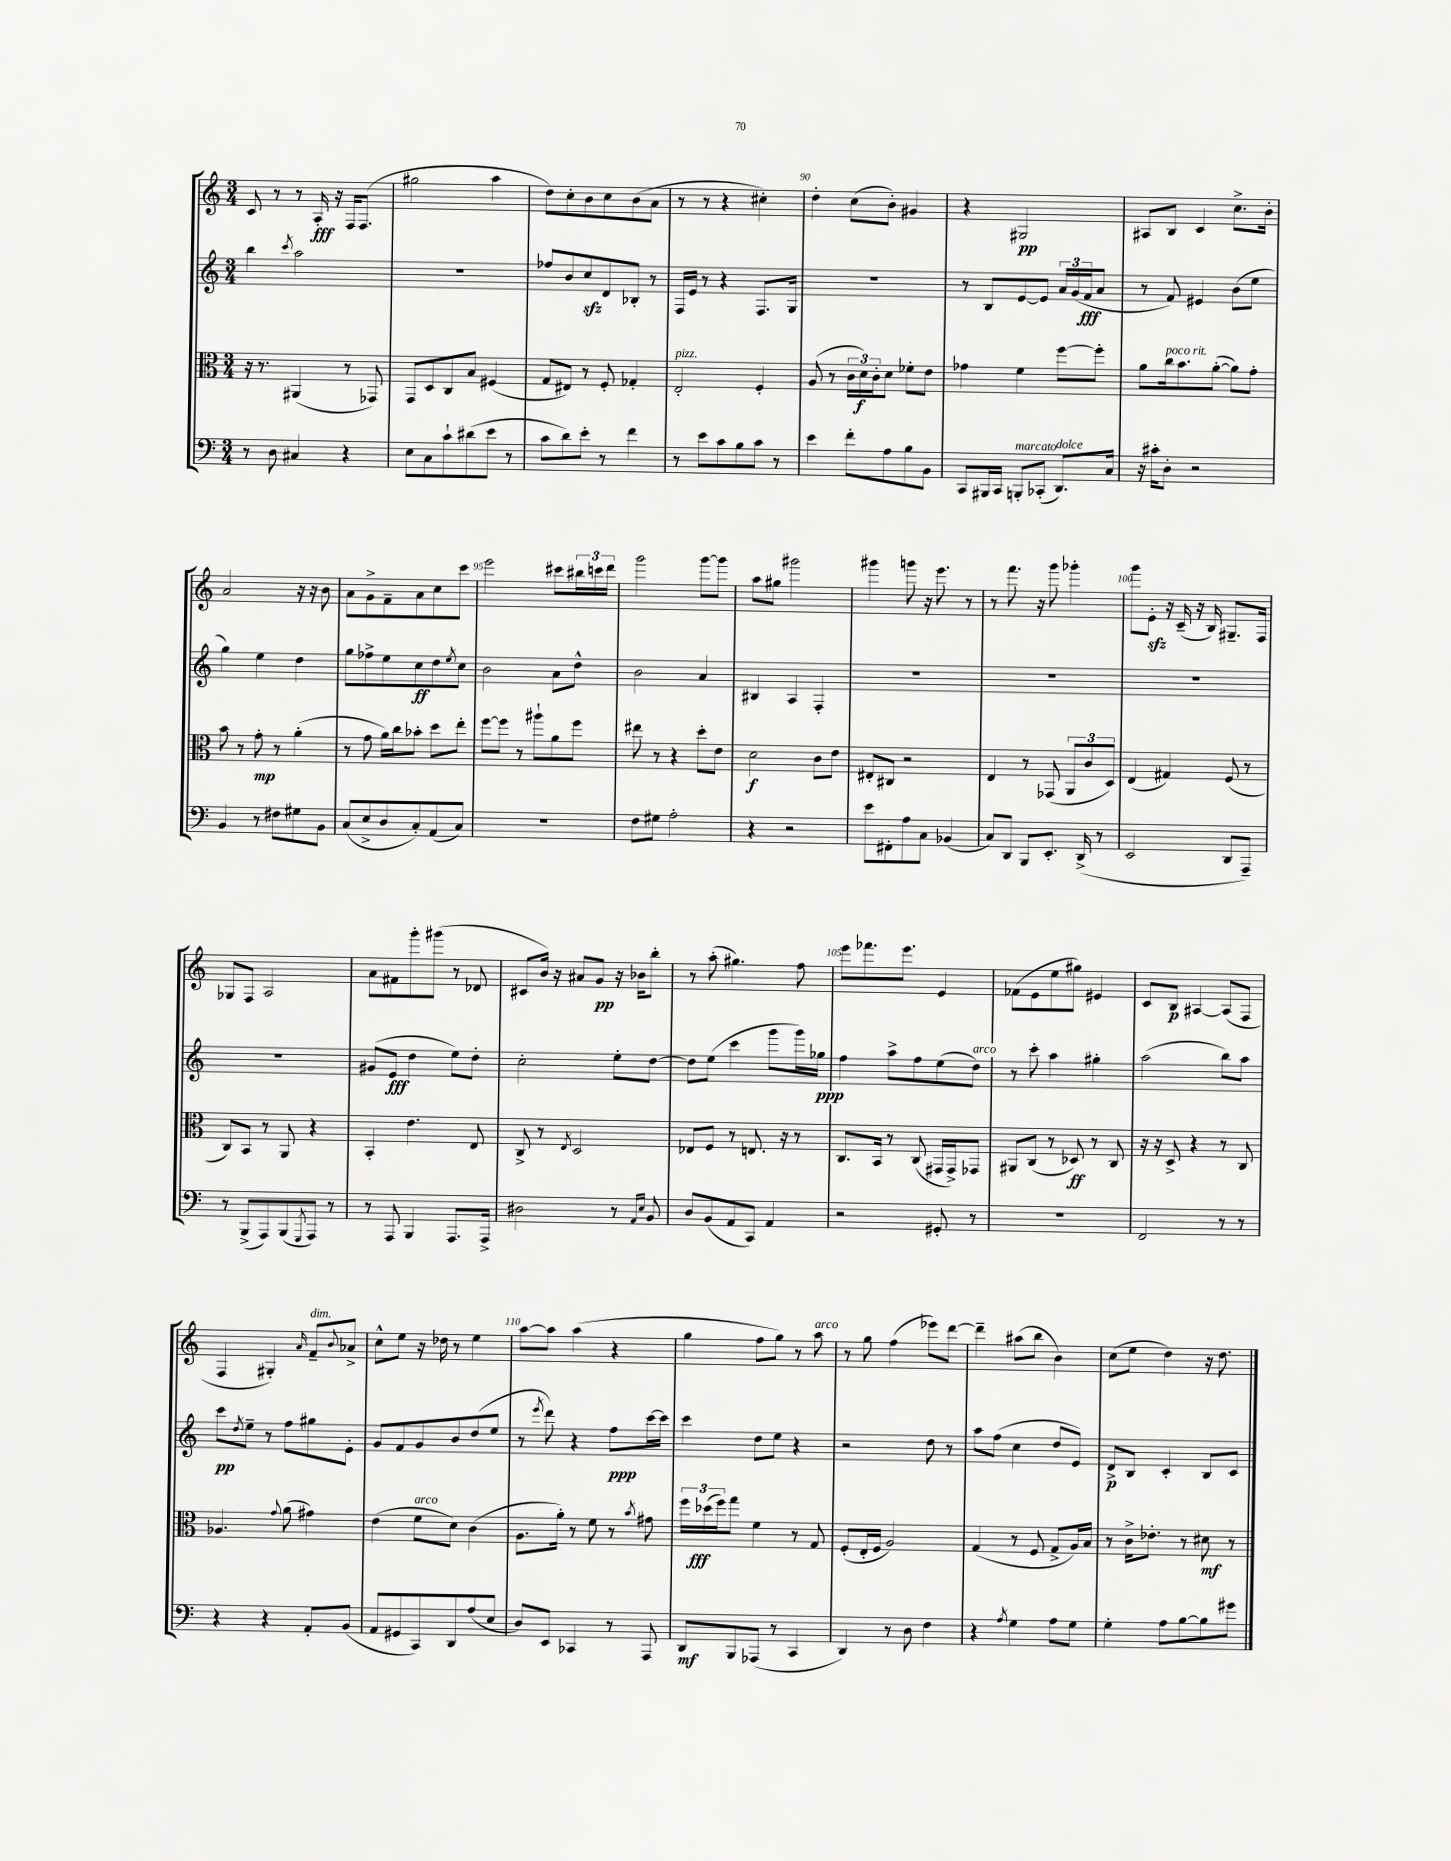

**kern	**kern	**kern	**kern
*staff4	*staff3	*staff2	*staff1
*clefF4	*clefC3	*clefG2	*clefG2
*k[]	*k[]	*k[]	*k[]
*M3/4	*M3/4	*M3/4	*M3/4
8r	16r	4bb\	8c/
.	8.r	.	.
8D\	.	.	8r
.	.	8qccc/	.
4C#/	(4AA#/	2aa\	8r
.	.	.	16A'/
.	.	.	16r
4r	8r	.	16F/LK
.	.	.	(8.F/J
.	8GG-/)	.	.
=	=	=	=
8E\L	8GG/L	2.r	2gg#\
8C\	8D/	.	.
8c`\	8C/	.	.
(8d#\	8B/J	.	.
8e\J	(4F#/	.	4aa\
8r	.	.	.
=	=	=	=
8c\L	8G/L	8ff-/L	8dd\L)
8d\)	8E#/J)	8b/	8cc'\
8e'\J	8r	8cc/	8b\
8r	8F'/	8d/	8cc\
4f\	4G-'/	8B-'/J	(8b\
.	.	8r	8a\J
=	=	=	=
8r	2E'/	16F/LL	8r
.	.	16e/JJ	.
8e\L	.	8r	8r
8c\	.	4r	4r
8B\	.	.	.
8c\J	4F'/	8.F/L	4cc#'\)
8r	.	.	.
.	.	16G/Jk	.
=	=	=	=
4e\	(8A/	2.r	4dd'\
.	8r	.	.
8f'\L	24c\LL	.	(8cc\L
.	24d\)	.	.
.	24c'\J	.	.
8A\	8d\J	.	8b'\J)
8B\	8f-'\L	.	4g#/
8BB\J	8e\J	.	.
=	=	=	=
8CC/L	4g-\	8r	4r
16BBB#/L	.	8B/L	.
16CC/JJ	.	.	.
8BBB'/L	4f\	[8e/	2G#/
(8CC-'/J	.	8e/]J	.
8.DD/L)	[8ff\L	24a/LL	.
.	.	(24g/	.
.	.	24f/J	.
.	8ff'\]J	8a/J	.
16C/Jk	.	.	.
=	=	=	=
16r	8a\L	8r	8A#/L
16c#'\LK	.	.	.
8D'\J	16cc\k	8f/)	8B/J
.	8.b\	.	.
2r	.	4e#/	4c/
.	([8a'\J	.	.
.	8a\]L)	(8b\L	8.cc^\L
.	8g'\J	8ee\J	.
.	.	.	16b'\Jk
=	=	=	=
4BB/	8b\	4gg\)	2a/
.	8r	.	.
8r	8g'\	4ee\	.
8F#\L	8r	.	.
8G#\	(4a'\	4dd\	16r
.	.	.	16r
8BB\J	.	.	8b\
=	=	=	=
(8C/L	8r	8gg\L	8a\L
8E^/	8g\	8ff-^\	8g^\
8D/	16a\LL)	8ee\	8f~\
.	16cc\J	.	.
8C'/)	8b-'\J	8cc\	8a\
(8AA/	8dd\L	8dd\	8cc\
.	.	8qee/	.
8C/J)	8ee'\J	8cc\J	8ccc\J
=	=	=	=
2.r	[8ff\L	2b\	2eee\
.	8ff\]J	.	.
.	8r	.	.
.	8aa#`\L	.	.
.	8a\	8a\L	8ccc#\L
.	8ff\J	8dd^^\J	24bb#\L
.	.	.	24ccc\
.	.	.	24ddd\JJ
=	=	=	=
8F\L	8ee#\	2b\	2ggg\
8G#\J	8r	.	.
2A'\	4r	.	.
.	8dd'\L	4a/	[8ggg\L
.	8e\J	.	8ggg\]J
=	=	=	=
4r	2d\	4B#/	8aa\L
.	.	.	8gg#\J
2r	.	4A/	2ggg#\
.	8c\L	4F'/	.
.	8e\J	.	.
=	=	=	=
8e\L	8E#'/L	2.r	4ggg#\
8FF#'\	8C#/J	.	.
8A\	2r	.	8ggg\
8C\J	.	.	16r
.	.	.	8.eee\
(4BB-/	.	.	.
.	.	.	8r
=	=	=	=
8C/L)	4E/	2.r	8r
8DD/J	.	.	8.fff\
8BBB/L	8r	.	.
.	.	.	16r
8.EE'/J	(8GG-/	.	8ggg\
.	12AA/L	.	4ggg-'\
(16DD^/	.	.	.
.	12c/	.	.
8r	.	.	.
.	12D/J)	.	.
=	=	=	=
2EE/	(4E/	2.r	8ggg\L
.	.	.	8e'\J
.	4G#/)	.	16r
.	.	.	(16c~/
.	.	.	16r
.	.	.	16B/)
8DD/L	(8F/	.	8.G#~/L
8AAA~/J)	8r	.	.
.	.	.	16F/Jk
=	=	=	=
8r	8C/L)	2.r	8G-/L
(8BBB^/L	8BB/J	.	8F/J
8AAA/)	8r	.	2A/
(8BBB/	8AA/	.	.
8qGGG/	.	.	.
8AAA/J)	4r	.	.
8r	.	.	.
=	=	=	=
8r	4BB'/	(8g#/L	8a\L
8AAA/	.	8e/J	8f#\
4BBB/	4.e\	4dd\	8ggg'\
.	.	.	(8ggg#\J
8.AAA/L	.	8ee\L)	8r
.	8E/	8dd'\J	8d-/
16AAA^/Jk	.	.	.
=	=	=	=
2D#\	8C^/	2cc'\	8c#/L
.	8r	.	16b/Jk)
.	.	.	16r
.	8qE/	.	.
.	2D/	.	8a#/L
.	.	.	8g/J
8r	.	8ee'\L	16r
.	.	.	16b-\LK
16qqAA/LL	.	.	.
16qqE/JJ	.	.	.
8BB/	.	[8dd\J	8bb'\J
=	=	=	=
8D/L	8E-/L	8dd\]L	8r
(8BB/	8F/J	(8ee\J	(8aa'\
8AA/	8r	4ccc\	4.gg#\)
8CC/J)	8.E/	.	.
4AA/	.	8ggg\L	.
.	16r	.	.
.	8r	16ggg\L)	8ff\
.	.	16gg-\JJ	.
=	=	=	=
2r	8.C/L	4ff\	8eee\L
.	.	.	8.fff-\
.	16BB/Jk	.	.
.	8r	8aa^\L	.
.	.	.	8.eee\J
.	(8C/	8ff\	.
8GG#'/	16GG#/LL	(8ee\	4e/
.	16GG#^/J)	.	.
8r	8GG-/J	8dd\J)	.
=	=	=	=
2.r	8AA#/L	8r	(8f-\L
.	(8C/J	8ccc'\	8e\
.	8r	4aa\	8ee\
.	8D-/)	.	8gg#\J)
.	8r	4gg#'\	4e#/
.	8C/	.	.
=	=	=	=
2FF/	16r	(2aa\	8c/L
.	16r	.	.
.	8D^/	.	8B/J
.	4r	.	[4A#/
8r	8r	8bb\L)	(8A#/]L
8r	8C/	8aa\J	8F/J
=	=	=	=
4r	4.A-/	8ccc\L	4F/
.	.	8qdd/	.
.	.	8ee~\J	.
4r	.	8r	4G#'/)
.	8qqg/	.	.
.	(8a\	8ff\L	.
.	.	.	16qqa/
8AA'/L	4g#\)	8gg#\	8f~/L
.	.	.	8qqb/
(8BB/J	.	8e'\J	8a-^/J
=	=	=	=
8AA/L	(4e\	8g/L	8cc^^\L
8GG#/	.	8f/	8ee\J
8CC/)	8f\L	8g/	16r
.	.	.	16dd-\
8DD/	8d\J)	8b/	8r
(8A/	(4c\	(8dd/	4ee\
8E/J	.	8ee/J	.
=	=	=	=
8D/L)	8.A\L	8r	[8aa\L
.	.	8qeee/	.
8EE/J	.	8ddd\)	8aa\]J
.	16a'\Jk)	.	.
4CC-/	8r	4r	(4aa\
.	8f\	.	.
8r	8r	8ff\L	4r
.	8qb/	.	.
8AAA/	8g#\	[16ccc\L	.
.	.	16ccc\]JJ	.
=	=	=	=
8DD/L	24ff\LL	4ccc\	4gg\
.	(24dd-\	.	.
.	24ff\J)	.	.
8BBB/	8gg\J	.	.
(8AAA-/J	4f\	8dd\L	8ff\L
8r	.	8ee\J	8gg\J)
4CC/	8r	4r	8r
.	8G/	.	8aa\
=	=	=	=
4DD/)	(8F'/L	2r	8r
.	16E'/L	.	8gg\
.	16F/JJ	.	.
8r	2A/)	.	(4ff\
8D\	.	.	.
4F\	.	8dd\	8eee-\L)
.	.	8r	[8ddd\J
=	=	=	=
4r	(4G/	8aa\L	4ddd~\]
.	.	(8ff\J	.
8qA/	.	.	.
4G\	8r	4cc\	(8aa#\L
.	8F/	.	8bb\J
8A\L	8G^/L	8dd/L	4b\)
8G\J	16A/L)	8e/J)	.
.	16B/JJ	.	.
=	=	=	=
4G'\	8r	8d^/L	(8cc\L
.	16c^\LK	8B/J	8ee\J
.	8.e-'\J	.	.
8A\L	.	4c'/	4dd\)
[8B\	8r	.	.
8B\]	8d#\	8B/L	16r
.	.	.	8.dd\
8g#\J	8r	8c/J	.
==	==	==	==
*-	*-	*-	*-
